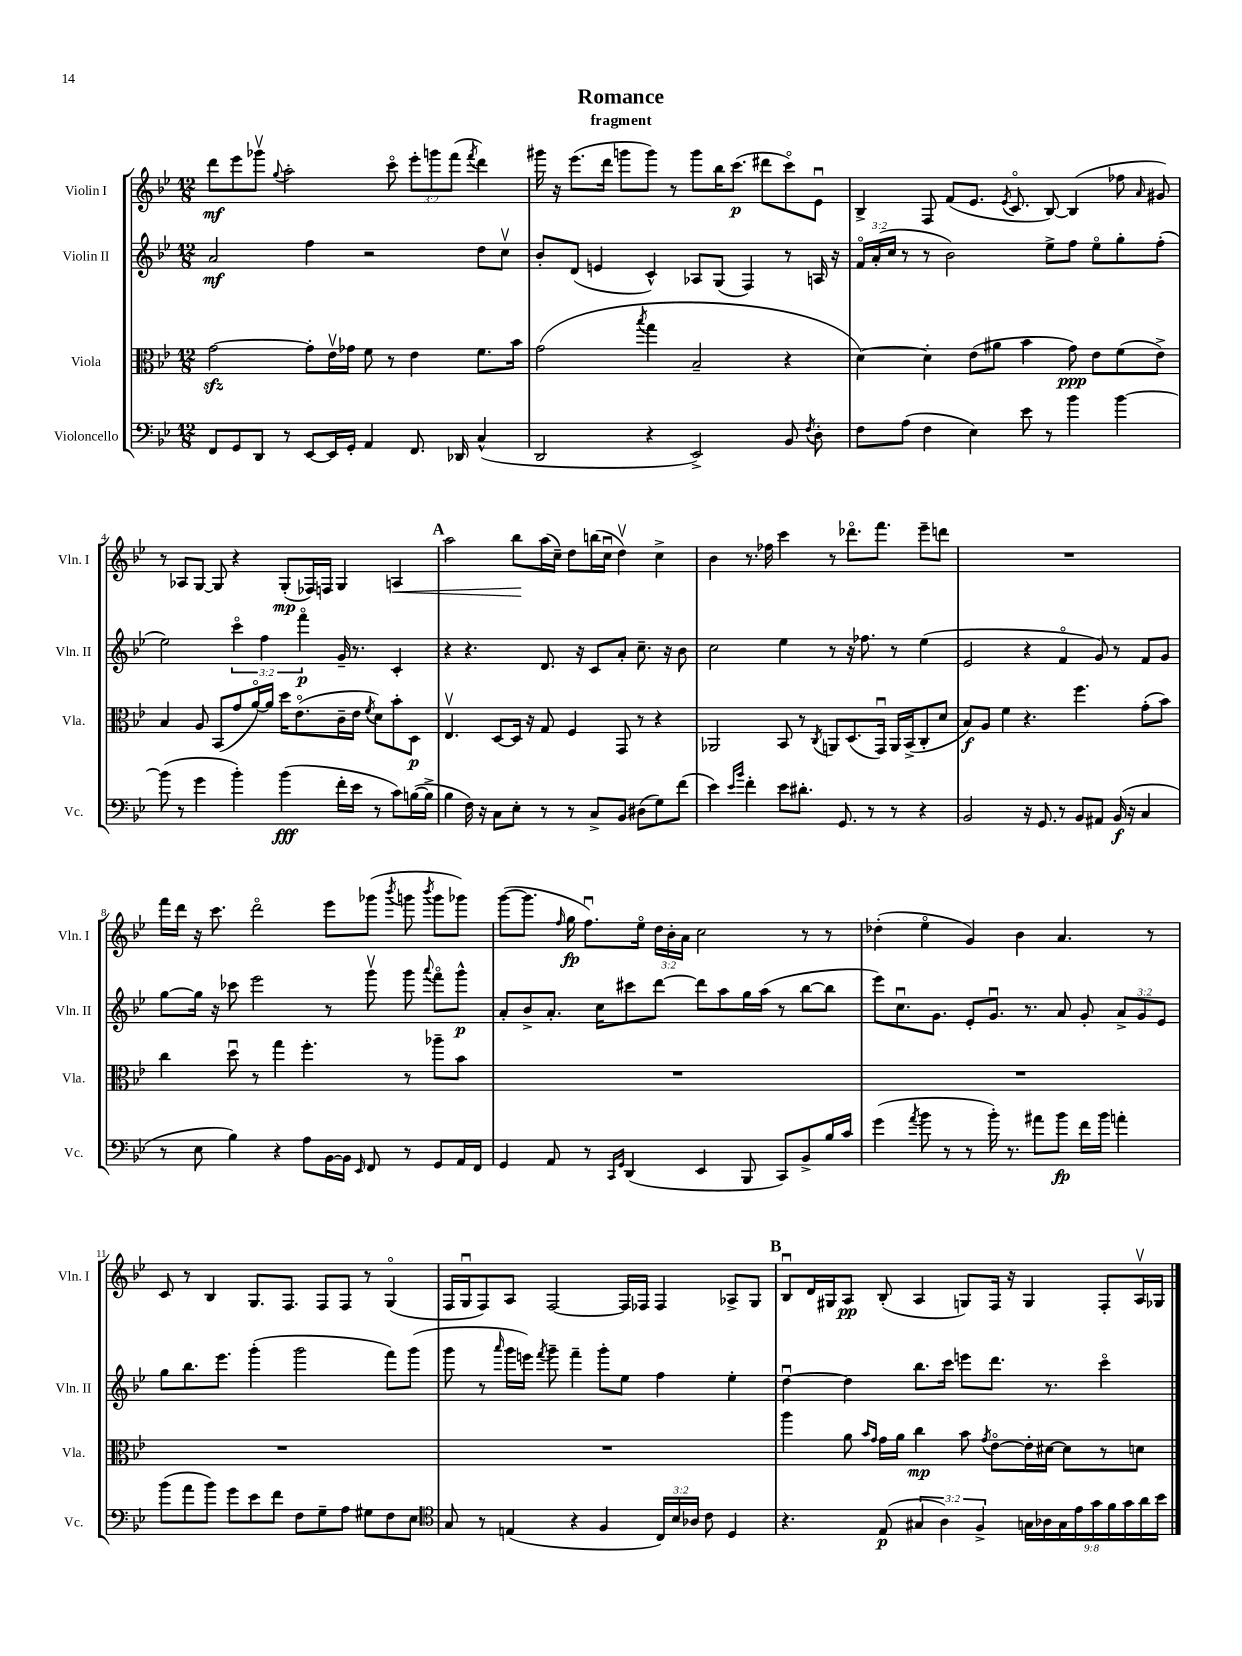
\header { title = "Romance" subtitle = "fragment" }
<<
\new StaffGroup <<
\new Staff = "s0" \with { instrumentName = "Violin I" shortInstrumentName = "Vln. I" } {
    \clef treble \key bes \major \numericTimeSignature \time 12/8 \override Staff.TupletNumber.text = #tuplet-number::calc-fraction-text
    \autoBeamOff d'''8[\mf ees'''8 ges'''8]\upbow \appoggiatura { g''8 } a''2-. c'''8\flageolet \tuplet 3/2 { ees'''8[-. g'''8 f'''8]( } \acciaccatura { f'''8 } d'''4) |
    gis'''16 r16 ees'''8.[( d'''16] g'''8[ g'''8]) r8 g'''8[ bes''16 c'''8.]\p( dis'''8[ c'''8\flageolet) ees'8]\downbow |
    bes4-> f8 f'8[( ees'8.] \acciaccatura { ees'8 } c'8.\flageolet bes8~) bes4( fes''8 \grace { a'16 } gis'8) |
    r8 aes8[ g8]~ g8 r4 g8[-.\mp( fes16) f16] g4 a4\< |
    \mark \markup { \bold "A" } a''2 bes''8[\! a''16( c''16]--) d''8[ b''16( c''16]\downbow d''4\upbow) c''4-> |
    bes'4 r8. fes''16 c'''4 r8 des'''8.[\flageolet f'''8.] ees'''8[-- d'''8] |
    R1. |
    f'''16[ d'''16] r16 c'''8. d'''2\flageolet ees'''8[ ges'''8]( \acciaccatura { bes'''8 } g'''8 \acciaccatura { bes'''8 } g'''8[ ges'''8]) |
    g'''8[~( g'''8.] \grace { f''16 } g''16\fp f''8.[\downbow) ees''16]\flageolet \tuplet 3/2 { d''16[ bes'16-. a'16] } c''2 r8 r8 |
    des''4-.( ees''4\flageolet g'4) bes'4 a'4. r8 |
    c'8 r8 bes4 g8.[ f8.] f8[ f8] r8 g4\flageolet( |
    f16[ g16\downbow f8) a8] f2~ f16[ fes16] fes4 aes8[-> g8] |
    \mark \markup { \bold "B" } bes8[\downbow d'16 gis16 a8]\pp bes8-.( a4 g8[) f16] r16 g4 f8[-. a16\upbow ges16] \bar "|." |
}
\new Staff = "s1" \with { instrumentName = "Violin II" shortInstrumentName = "Vln. II" } {
    \clef treble \key bes \major \numericTimeSignature \time 12/8 \override Staff.TupletNumber.text = #tuplet-number::calc-fraction-text
    \autoBeamOff a'2\mf f''4 r2 d''8[ c''8]\upbow |
    bes'8[-. d'8]( e'4 c'4-^) aes8[ g8]( f4) r8 a16 r16 |
    \tuplet 3/2 { f'16[\flageolet a'16-.( c''16] } r8 r8 bes'2) ees''8[-> f''8] ees''8[\flageolet g''8-. f''8]-.( |
    ees''2) \tuplet 3/2 { c'''4\flageolet f''4 f'''4\flageolet\p } g'16-- r8. c'4-. |
    \mark \markup { \bold "A" } r4 r4. d'8. r16 c'8[ a'8]-. c''8.-- r16 bes'8 |
    c''2 ees''4 r8 r16 fes''8. r8 ees''4( |
    ees'2 r4 f'4\flageolet g'8) r8 f'8[ g'8] |
    g''8[~ g''16] r16 ces'''8 ees'''2 r8 g'''8\upbow g'''8 \appoggiatura { a'''8 } f'''8[\flageolet g'''8]-^\p |
    a'8[-. bes'8-> a'8.]-. c''16[ cis'''8 d'''8]~ d'''8[ a''8 g''16 a''16]( r8 bes''8[~ bes''8] |
    ees'''8[) c''8.\downbow g'8.] ees'8[-. g'8.]\downbow r8. a'8 g'8-. \tuplet 3/2 { a'8[-> g'8 ees'8] } |
    g''8[ bes''8. ees'''8.] g'''4-.( g'''2 f'''8[) g'''8]( |
    g'''8 r8 \grace { a'''16 } g'''16[ e'''16]) \acciaccatura { f'''8 } g'''8-- f'''4-- g'''8[-. ees''8] f''4 ees''4-. |
    \mark \markup { \bold "B" } d''4~\downbow d''4 bes''8.[ c'''16] e'''8[ d'''8.] r8. c'''4\flageolet \bar "|." |
}
\new Staff = "s2" \with { instrumentName = "Viola" shortInstrumentName = "Vla." } {
    \clef alto \key bes \major \numericTimeSignature \time 12/8
    \autoBeamOff g'2~\sfz g'8[-. ees'16\upbow ges'16] f'8 r8 ees'4 f'8.[ bes'16] |
    g'2( \acciaccatura { bes''8 } g''4 bes2-- r4 |
    d'4~) d'4-. ees'8[( ais'8] bes'4 g'8\ppp) ees'8[ f'8( ees'8]->) |
    bes4 a8 bes,8[( g'8 a'16~\flageolet) a'16] d''16[ ees'8.\flageolet( c'16-- ees'16] \acciaccatura { f'8 } d'8[) bes'8-. d8]\p |
    \mark \markup { \bold "A" } ees4.\upbow d8[~ d16] r16 g8 f4 g,8 r8 r4 |
    aes,2 bes,8 r8 \acciaccatura { c8 } a,8[ d8.( g,16]\downbow) a,16[ bes,16->( c8-. d'8] |
    bes8[\f) a8] f'4 r4. f''4. g'8[-.( bes'8]) |
    c''4 d''8\downbow r8 g''4 f''4.-. r8 aes''8[-- bes'8] |
    R1. |
    R1. |
    R1. |
    R1. |
    \mark \markup { \bold "B" } a''4 a'8 \grace { bes'16[ g'16] } g'16[ a'16] c''4\mp bes'8 \acciaccatura { g'8 } ees'8[~\flageolet ees'16-. dis'16]~ dis'8[ r8 d'8] \bar "|." |
}
\new Staff = "s3" \with { instrumentName = "Violoncello" shortInstrumentName = "Vc." } {
    \clef bass \key bes \major \numericTimeSignature \time 12/8 \override Staff.TupletNumber.text = #tuplet-number::calc-fraction-text
    \autoBeamOff f,8[ g,8 d,8] r8 ees,8[~ ees,16 g,16]-. a,4 f,8. des,16 c4-^( |
    d,2 r4 ees,2->) bes,8 \acciaccatura { f8 } d8-. |
    f8[ a8]( f4 ees4) ees'8 r8 bes'4 bes'4~ |
    bes'8( r8 g'4 bes'4-.) bes'4\fff( f'16[-. ees'16] r8 c'8[) b16~( b16]-> |
    \mark \markup { \bold "A" } bes4 f16) r16 c8[ ees8]-. r8 r8 c8[-> bes,8] dis8[( g8) f'8]( |
    ees'4) \grace { ees'16[ bes'16] } f'4-. ees'8[ dis'8.]-. g,8. r8 r8 r4 |
    bes,2 r16 g,8. r8 bes,8[ ais,8] bes,16\f( r16 c4 |
    r8 ees8 bes4) r4 a8[ bes,16~ bes,16] \grace { ees,16 } f,8 r8 g,8[ a,16 f,16] |
    g,4 a,8 r8 \grace { c,16[ g,16] } d,4( ees,4 bes,,8 c,8[) bes,8-> bes16 c'16] |
    g'4( \acciaccatura { a'8 } bes'8 r8 r8 bes'16-.) r8. ais'8[ bes'8]\fp f'16[ bes'16] a'4-. |
    bes'8[( a'8 bes'8]) g'8[ ees'8 f'8] f8[ g8-- a8] gis8[ f8 ees8] |
    \clef tenor g8 r8 e4( r4 f4 \tuplet 3/2 { c16[) bes16 aes16] } c'8 d4 |
    \mark \markup { \bold "B" } r4. ees8\p( \tuplet 3/2 { gis4 a4) f4-> } \tuplet 9/8 { g16[ aes16 g16 ees'16 g'16 f'16 g'16 a'16 bes'16] } \bar "|." |
}
>>
>>
